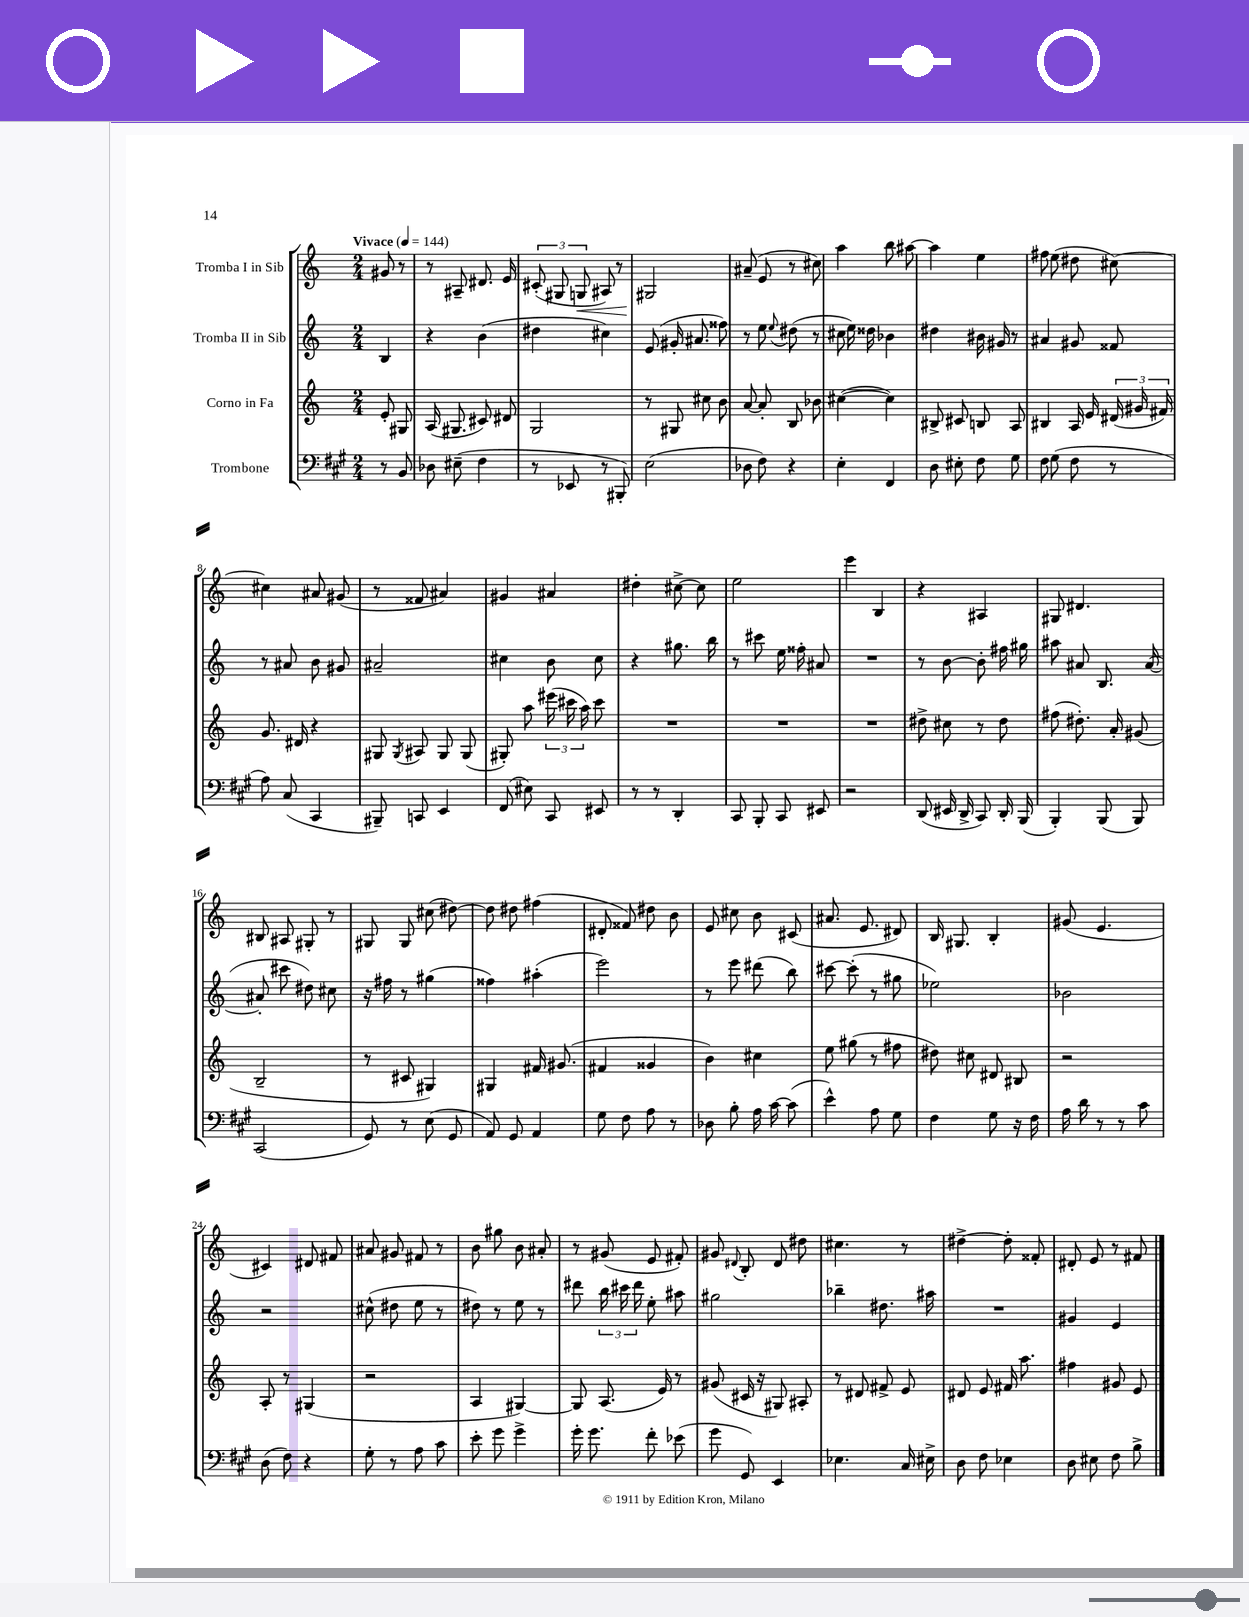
<<
\new StaffGroup <<
\new Staff = "s0" \with { instrumentName = "Tromba I in Sib" } {
    \clef treble \key c \major \numericTimeSignature \time 2/4 \partial 4 \tempo "Vivace" 4 = 144
    \autoBeamOff gis'8 r8 |
    r8 ais8-- dis'8. e'16 |
    \tuplet 3/2 { cis'8-.( gis8 g8\< } ais8) r8 |
    gis2\! |
    ais'8--( e'8 r8 cis''8) |
    a''4 b''8 ais''8~ |
    ais''4 e''4 |
    fis''8 e''8( dis''8 cis''8~) |
    cis''4 ais'8 gis'8( |
    r8 fisis'8 ais'4) |
    gis'4 ais'4 |
    dis''4-. cis''8~-> cis''8 |
    e''2 |
    e'''4 b4 |
    r4 ais4 |
    gis8 dis'4. |
    bis8 ais8 gis8-. r8 |
    gis8 gis8 cis''8( dis''8~) |
    dis''8 dis''8 fis''4( |
    dis'8-. fisis'8) dis''8 b'8 |
    e'8 cis''8 b'8 cis'8( |
    ais'8. e'8. dis'8) |
    b16 gis8. b4-. |
    gis'8( e'4. |
    cis'4) dis'8 fis'8 |
    ais'8 gis'8 fis'8 r8 |
    b'8 gis''8 b'8 ais'8-. |
    r8 gis'8( e'8 fis'8-.) |
    gis'8 \appoggiatura { dis'8 } b8-. dis'8 dis''8 |
    cis''4. r8 |
    dis''4~-> dis''8-. fisis'8-. |
    dis'8-. e'8 r8 fis'8 \bar "|." |
}
\new Staff = "s1" \with { instrumentName = "Tromba II in Sib" } {
    \clef treble \key c \major \numericTimeSignature \time 2/4 \partial 4
    \autoBeamOff b4 |
    r4 b'4( |
    dis''4 cis''4) |
    e'8( gis'16-. ais'8. fisis''8) |
    r8 e''8 \appoggiatura { e''8 } dis''8( r8 |
    cis''8 e''16) disis''16 bes'4 |
    dis''4 bis'16 gis'16 r8 |
    ais'4 gis'8 fisis'8 |
    r8 ais'8 b'8 gis'8 |
    ais'2-- |
    cis''4 b'8 cis''8 |
    r4 gis''8. b''16 |
    r8 cis'''8 e''16 fisis''16-. ais'8 |
    R2 |
    r8 b'8~ b'8-. fis''16 gis''16 |
    ais''8 ais'8 b8. ais'16~( |
    ais'8-. cis'''8 dis''8) cis''8 |
    r16 fis''16 r8 gis''4( |
    fisis''4) ais''4-.( |
    e'''2) |
    r8 e'''8 dis'''8( b''8) |
    cis'''8~ cis'''8-.( r8 gis''8 |
    ees''2) |
    bes'2 |
    r2 |
    cis''8-^( dis''8 e''8 r8 |
    dis''8) r8 e''8 r8 |
    dis'''8 \tuplet 3/2 { b''16 cis'''16 dis'''16 } e''8-. ais''8 |
    gis''2 |
    bes''4-- dis''8. ais''16 |
    R2 |
    gis'4 e'4 \bar "|." |
}
\new Staff = "s2" \with { instrumentName = "Corno in Fa" } {
    \clef treble \key c \major \numericTimeSignature \time 2/4 \partial 4
    \autoBeamOff e'8-. gis8 |
    a16( gis8. cis'8) dis'8 |
    g2 |
    r8 gis8 cis''8 b'8 |
    a'8~ a'8-. b8 bes'8 |
    cis''4~( cis''4) |
    bis8-> cis'8 b8 a8 |
    bis4 a16 e'16 \tuplet 3/2 { dis'16( gis'16 fis'16) } |
    g'8. dis'16 r4 |
    gis8 \acciaccatura { gis8 } ais8 gis8 gis8( |
    gis8-.) a''8 \tuplet 3/2 { eis'''16( cis'''16 a''16) } cis'''8 |
    R2 |
    R2 |
    R2 |
    dis''8-> cis''8 r8 dis''8 |
    fis''8( dis''8.-.) a'16-. gis'8( |
    b2-- |
    r8 cis'8 gis4) |
    gis4 fis'16 gis'8.( |
    fis'4 gisis'4 |
    b'4) cis''4 |
    e''8 gis''8( r8 fis''8 |
    dis''8) cis''8 dis'8 bis8 |
    r2 |
    a8-. r8 gis4( |
    r2 |
    a4 gis4~) |
    gis8 a8.( e'16) r8 |
    gis'8( cis'16 r16 gis8) ais8-. |
    r8 dis'8 fis'8-> e'8 |
    dis'8 e'8 fis'16 a''8. |
    fis''4 gis'8 e'8 \bar "|." |
}
\new Staff = "s3" \with { instrumentName = "Trombone" } {
    \clef bass \key a \major \numericTimeSignature \time 2/4 \partial 4
    \autoBeamOff r8 b,8 |
    des8 eis8--( fis4 |
    r8 ees,8 r8 bis,,8-.) |
    e2( |
    des8 fis8) r4 |
    e4-. fis,4 |
    d8 eis8-. fis8 gis8 |
    fis8 gis8( fis8 r8 |
    a8) cis8( cis,4 |
    bis,,8--) c,8 e,4 |
    fis,8( eis8) cis,8 eis,8 |
    r8 r8 d,4-. |
    cis,8 b,,8-. cis,8 eis,8 |
    r2 |
    d,8( eis,16 d,16-> cis,8) d,16-. b,,16( |
    b,,4-.) b,,8( b,,8) |
    cis,2( |
    gis,8) r8 e8( gis,8 |
    a,8) gis,8 a,4 |
    gis8 fis8 a8 r8 |
    des8 b8-. a16 cis'16~ cis'8( |
    e'4-^) a8 gis8 |
    fis4 gis8 r16 fis16 |
    a16 d'16 r8 r8 cis'8 |
    d8( fis8) r4 |
    gis8-. r8 a8 cis'8 |
    e'8-. gis'8 gis'4-> |
    gis'16-. gis'8. fis'8-. ees'8( |
    gis'8 gis,8) e,4 |
    ees4. cis16 eis16-> |
    d8 fis8 ees4 |
    d8 eis8 fis8 b8-> \bar "|." |
}
>>
>>
